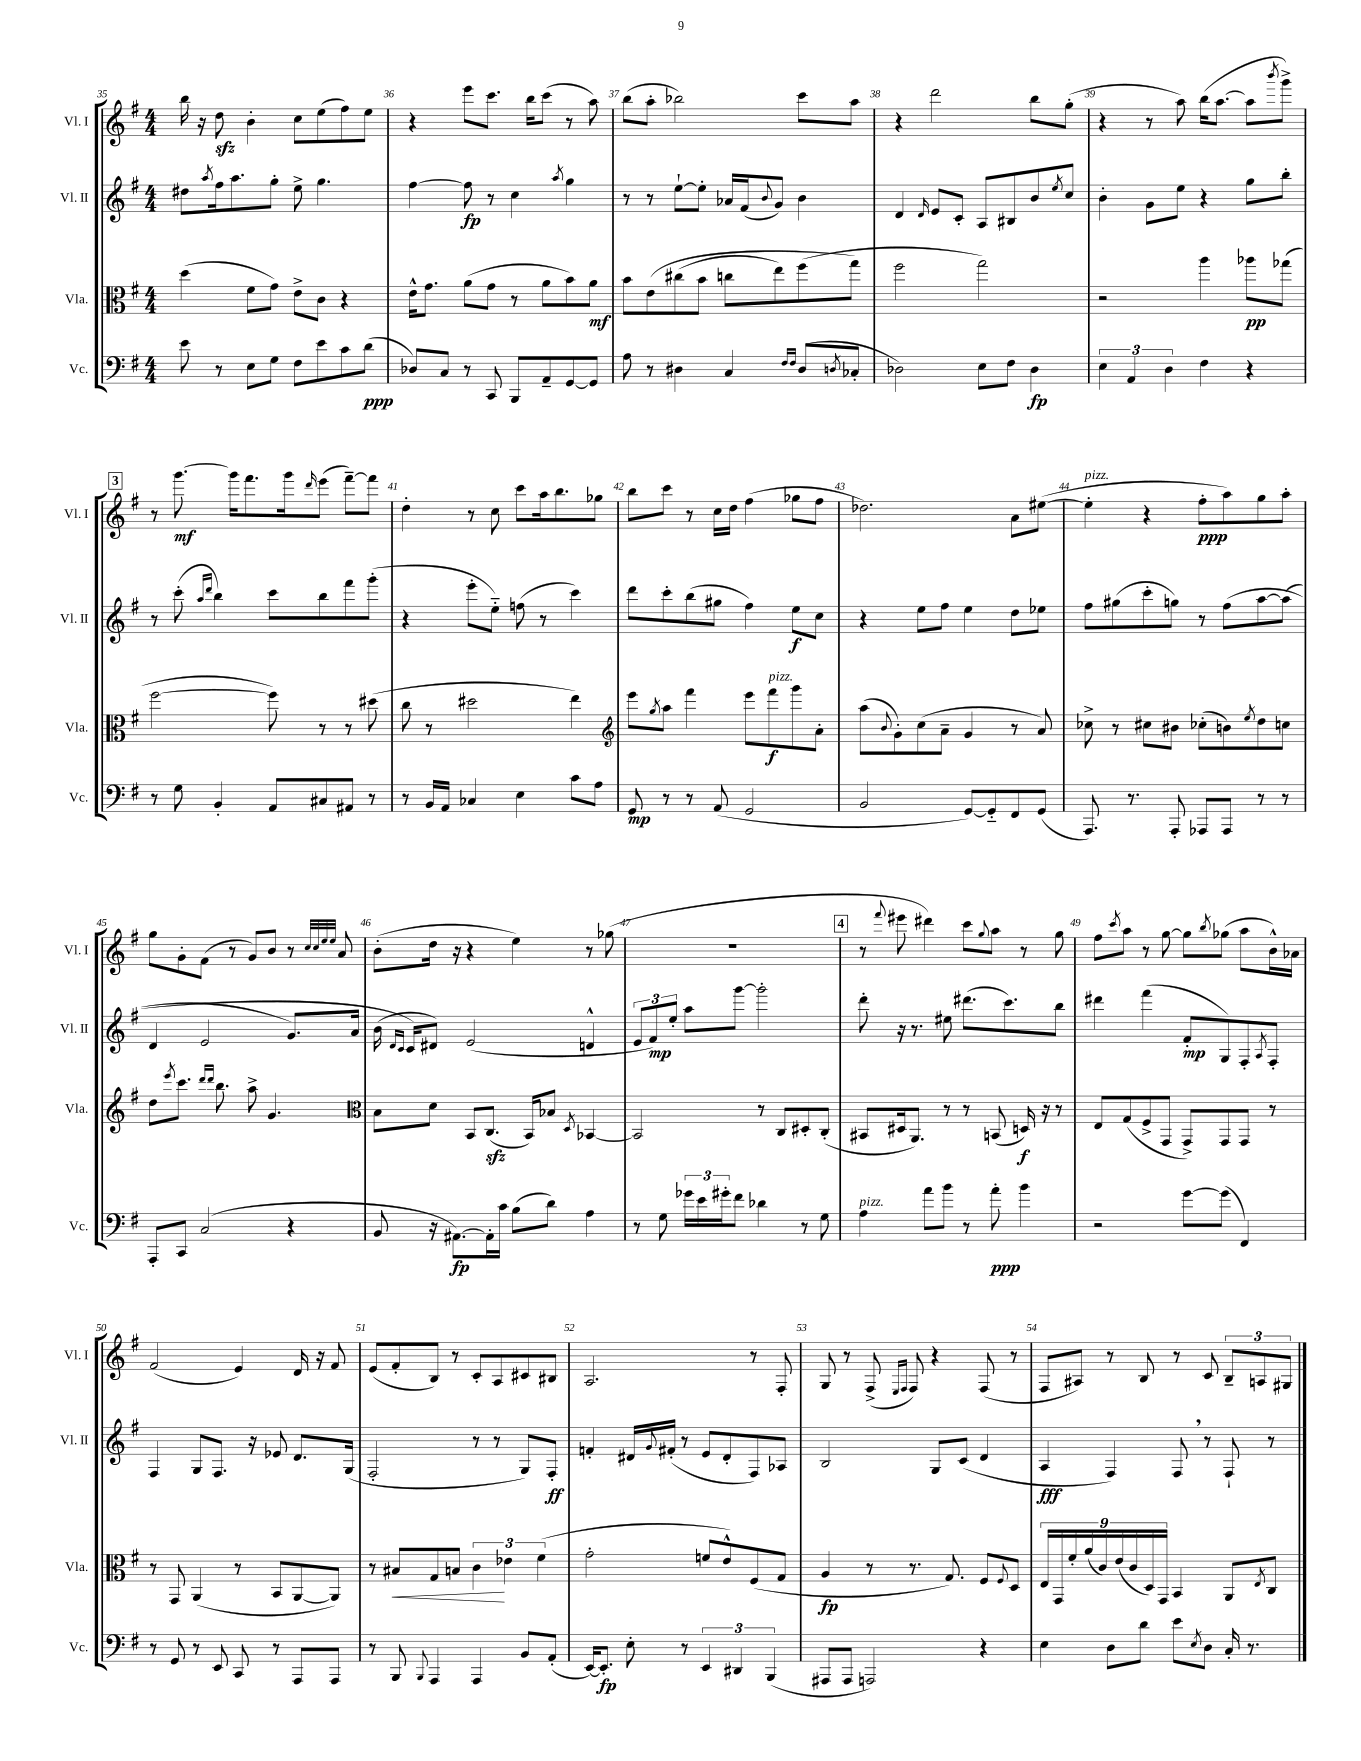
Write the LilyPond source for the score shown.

<<
\new StaffGroup <<
\new Staff = "s0" \with { instrumentName = "Vl. I" shortInstrumentName = "Vl. I" } {
    \clef treble \key g \major \numericTimeSignature \time 4/4
    b''16 r16 d''8\sfz b'4-. c''8 e''8( fis''8) e''8 |
    r4 e'''8 c'''8. b''16 c'''8( r8 a''8) |
    b''8( a''8-. bes''2) c'''8 a''8 |
    r4 d'''2 b''8 g''8-.( |
    r4 r8 a''8) b''16( a''8.~ a''8 \acciaccatura { b'''8 } g'''8->) |
    \mark \markup { \box "3" } r8 g'''8.~\mf g'''16 fis'''8. g'''16 \grace { d'''16 } e'''8( fis'''8~--) fis'''8 |
    d''4-. r8 c''8 c'''8 a''16 b''8. ges''8 |
    b''8 c'''8 r8 c''16 d''16 fis''4( ges''8 fis''8 |
    des''2.) a'8 eis''8~( |
    eis''4-.^\markup { \italic "pizz." } r4 fis''8-.\ppp a''8) g''8 a''8-. |
    g''8 g'8-. fis'8( r8 g'8) b'8 r8 \grace { c''32 c''32 e''32 e''32 } a'8 |
    b'8-.( d''16 r16 r4 e''4) r8 ges''8( |
    R1 |
    \mark \markup { \box "4" } r8 \appoggiatura { fis'''8 } eis'''8 dis'''4) c'''8 \appoggiatura { g''8 } a''8 r8 g''8 |
    fis''8 \acciaccatura { c'''8 } a''8 r8 g''8~ g''8 \acciaccatura { b''8 } ges''8( a''8 b'16-^) aes'16 |
    fis'2( e'4) d'16 r16 fis'8 |
    e'8( fis'8-. b8) r8 c'8-. a8 cis'8 bis8 |
    a2. r8 fis8-. |
    g8 r8 fis8->( \grace { e16 fis16 } fis8) r4 fis8( r8 |
    fis8 ais8) r8 b8 r8 c'8 \tuplet 3/2 { b8-- a8 gis8 } \bar "|." |
}
\new Staff = "s1" \with { instrumentName = "Vl. II" shortInstrumentName = "Vl. II" } {
    \clef treble \key g \major \numericTimeSignature \time 4/4
    dis''8 \acciaccatura { a''8 } fis''16 a''8. g''8-. e''8-> g''4. |
    fis''4~ fis''8\fp r8 c''4 \acciaccatura { a''8 } g''4 |
    r8 r8 e''8~-! e''8-. aes'16 fis'16( \appoggiatura { b'8 } g'8) b'4 |
    d'4 \grace { d'16 } e'8 c'8-. a8 bis8 b'8 \acciaccatura { e''8 } c''8 |
    b'4-. g'8 e''8 r4 g''8 b''8-. |
    \mark \markup { \box "3" } r8 c'''8-.( \grace { a''16 d'''16 } b''4) c'''8 b''8 fis'''8 g'''8-.( |
    r4 e'''8-. e''8-_) f''8( r8 c'''4) |
    d'''8 c'''8-. b''8( gis''8 fis''4) e''8\f c''8 |
    r4 e''8 fis''8 e''4 d''8 ees''8 |
    fis''8 gis''8( c'''8-. g''8) r8 fis''8\( a''8~ a''8( |
    d'4 e'2 g'8.) a'16 |
    b'16( \grace { d'16 c'16 } c'16\) dis'8) e'2( d'4-^ |
    \tuplet 3/2 { e'8 fis'8\mp) e''8-. } a''8 g'''8~ g'''2-. |
    \mark \markup { \box "4" } d'''8-. r16 r8. eis''8 dis'''8.( c'''8.) b''8 |
    dis'''4 fis'''4( fis'8-.\mp g8) fis8-. \acciaccatura { a8 } fis8-. |
    fis4 g8 fis8. r16 ees'8 d'8. g16( |
    fis2-. r8 r8 g8) fis8-.\ff |
    f'4-. dis'16 \appoggiatura { g'8 } fis'16-.( r8 e'8 dis'8-. fis8) aes8 |
    b2 g8 c'8( d'4 |
    a4\fff fis4) fis8 \breathe r8 fis8-! r8 \bar "|." |
}
\new Staff = "s2" \with { instrumentName = "Vla." shortInstrumentName = "Vla." } {
    \clef alto \key g \major \numericTimeSignature \time 4/4
    d''4( fis'8 g'8) e'8-> c'8 r4 |
    e'16-^ g'8. a'8( g'8 r8 a'8 b'8) a'8\mf |
    b'8 e'8\( cis''8( b'8 c''8 e''8) fis''8( g''8\) |
    fis''2 g''2) |
    r2 a''4 aes''8\pp ges''8( |
    \mark \markup { \box "3" } fis''2~ fis''8) r8 r8 dis''8( |
    c''8 r8 dis''2 e''4) |
    \clef treble e'''8 \acciaccatura { g''8 } a''8 fis'''4 e'''8 fis'''8\f^\markup { \italic "pizz." } g'''8 a'8-. |
    a''8( \appoggiatura { b'8 } g'8-.) c''8( a'8-- g'4 r8 a'8) |
    ces''8-> r8 cis''8 bis'8 ces''8-.( b'8) \acciaccatura { e''8 } d''8 c''8 |
    d''8 \acciaccatura { e'''8 } c'''8. \grace { d'''16 d'''16 } b''8. a''8-> g'4. |
    \clef alto b8 d'8 b,8 c8.\sfz( b,16) bes8 \acciaccatura { d8 } bes,4~ |
    bes,2 r8 c8 dis8-. c8-.( |
    \mark \markup { \box "4" } bis,8 dis16 a,8.) r8 r8 b,8( d16\f) r16 r8 |
    e8 g8( fis8-> g,8 g,8->) g,8 g,8 r8 |
    r8 g,8 a,4( r8 b,8 a,8~ a,8) |
    r8 bis8\< g8 b8 \tuplet 3/2 { c'4\! ees'4 fis'4( } |
    g'2-. f'8 e'8-^) fis8( g8 |
    a4\fp r8 r8. g8.) fis8 \appoggiatura { fis8 } d8 |
    \tuplet 9/8 { e16 g,16 fis'16-. a'16( c'16) e'16( c'16 d16) g,16 } b,4 a,8 \acciaccatura { e8 } c8 \bar "|." |
}
\new Staff = "s3" \with { instrumentName = "Vc." shortInstrumentName = "Vc." } {
    \clef bass \key g \major \numericTimeSignature \time 4/4
    e'8 r8 e8 g8 fis8 e'8 c'8 d'8\ppp( |
    des8) c8 r8 c,8 b,,8 a,8-- g,8~ g,8 |
    a8 r8 dis4 c4 \grace { fis16 fis16 } dis8( \acciaccatura { d8 } ces8-. |
    des2) e8 fis8 des4\fp |
    \tuplet 3/2 { e4 a,4 d4 } fis4 r4 |
    \mark \markup { \box "3" } r8 g8 b,4-. a,8 cis8 ais,8 r8 |
    r8 b,16 a,16 ces4 e4 c'8 a8 |
    g,8\mp r8 r8 a,8( g,2 |
    b,2 g,8~) g,8-_ fis,8 g,8( |
    a,,8.) r8. a,,8-. aes,,8 aes,,8 r8 r8 |
    a,,8-. c,8 c2( r4 |
    b,8 r16 ais,8.~\fp) ais,16-. c'16 b8( d'8) a4 |
    r8 g8 \tuplet 3/2 { ges'16 e'16 gis'16-. } fis'8 des'4 r8 g8 |
    \mark \markup { \box "4" } a4^\markup { \italic "pizz." } a'8 b'8 r8 a'8-.\ppp b'4 |
    r2 g'8~ g'8( fis,4) |
    r8 g,8 r8 e,8 c,8 r8 a,,8 a,,8 |
    r8 b,,8 \appoggiatura { b,,8 } a,,4 a,,4 b,8 a,8-.( |
    e,16~) e,8.-.\fp e8-. r8 \tuplet 3/2 { e,4 dis,4 b,,4( } |
    ais,,8 ais,,8 a,,2) r4 |
    e4 d8 d'8 e'8 \acciaccatura { e8 } d8 c16-. r8. \bar "|." |
}
>>
>>
\layout { \context { \Score currentBarNumber = #35 \override BarNumber.break-visibility = ##(#f #t #t) barNumberVisibility = #all-bar-numbers-visible } }
